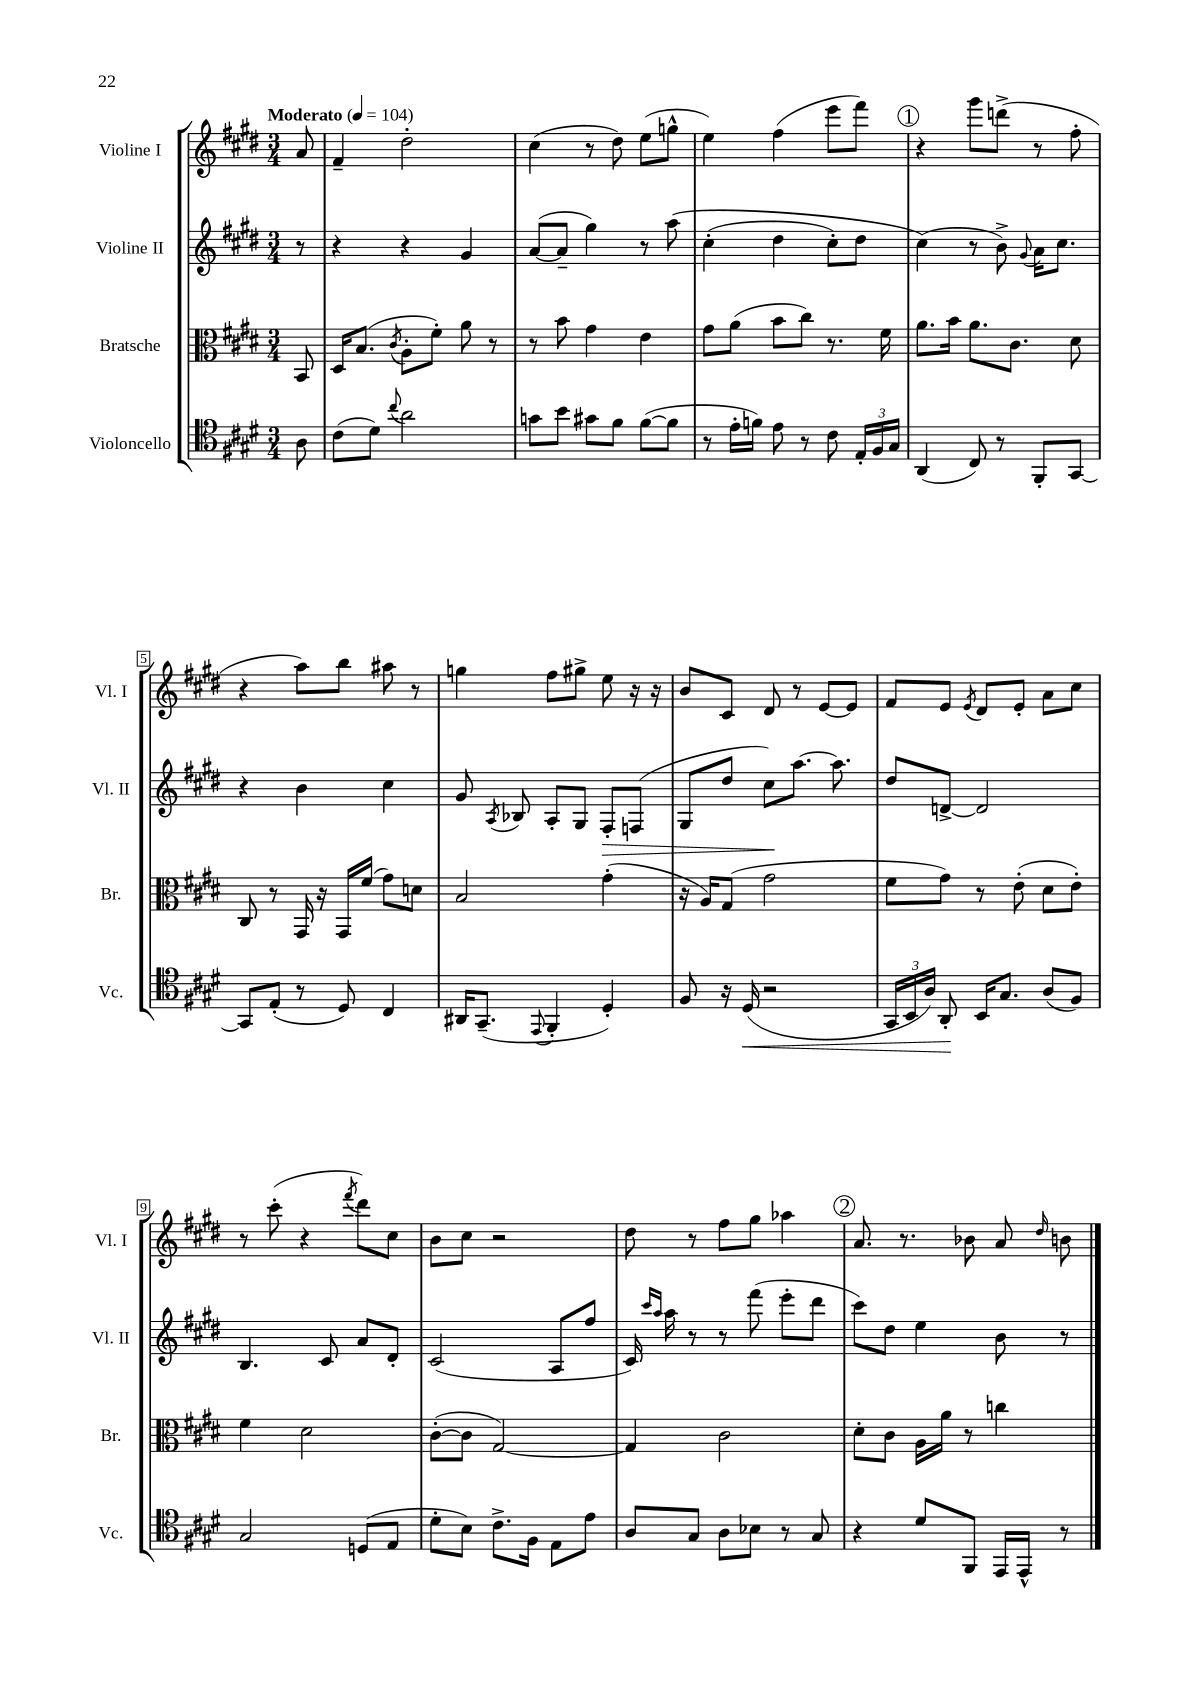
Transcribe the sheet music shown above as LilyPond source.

<<
\new StaffGroup <<
\new Staff = "s0" \with { instrumentName = "Violine I" shortInstrumentName = "Vl. I" } {
    \clef treble \key e \major \numericTimeSignature \time 3/4 \partial 8 \tempo "Moderato" 4 = 104
    \autoBeamOff a'8 |
    fis'4-- dis''2-. |
    cis''4( r8 dis''8) e''8[( g''8]-^ |
    e''4) fis''4( e'''8[ fis'''8]) |
    \mark \markup { \circle "1" } r4 gis'''8[ d'''8]->( r8 fis''8-. |
    r4 a''8[) b''8] ais''8 r8 |
    g''4 fis''8[ gis''8]-> e''8 r16 r16 |
    b'8[ cis'8] dis'8 r8 e'8[~ e'8] |
    fis'8[ e'8] \acciaccatura { e'8 } dis'8[ e'8]-. a'8[ cis''8] |
    r8 cis'''8-.( r4 \acciaccatura { fis'''8 } dis'''8[) cis''8] |
    b'8[ cis''8] r2 |
    dis''8 r8 fis''8[ gis''8] aes''4 |
    \mark \markup { \circle "2" } a'8. r8. bes'8 a'8 \grace { dis''16 } b'8 \bar "|." |
}
\new Staff = "s1" \with { instrumentName = "Violine II" shortInstrumentName = "Vl. II" } {
    \clef treble \key e \major \numericTimeSignature \time 3/4 \partial 8
    \autoBeamOff r8 |
    r4 r4 gis'4 |
    a'8[~( a'8]-- gis''4) r8 a''8\( |
    cis''4-.( dis''4 cis''8[-.) dis''8] |
    \mark \markup { \circle "1" } cis''4(\) r8 b'8->) \appoggiatura { gis'8 } a'16[ cis''8.] |
    r4 b'4 cis''4 |
    gis'8 \acciaccatura { a8 } bes8 a8[-. gis8] fis8[-.\> f8]( |
    gis8[ dis''8] cis''8[\!) a''8.]~ a''8. |
    dis''8[ d'8]~-> d'2 |
    b4. cis'8 a'8[ dis'8]-. |
    cis'2( a8[ fis''8] |
    cis'16) \grace { cis'''16[ a''16] } a''16 r8 r8 fis'''8( e'''8[-. dis'''8] |
    \mark \markup { \circle "2" } cis'''8[) dis''8] e''4 b'8 r8 \bar "|." |
}
\new Staff = "s2" \with { instrumentName = "Bratsche" shortInstrumentName = "Br." } {
    \clef alto \key e \major \numericTimeSignature \time 3/4 \partial 8
    \autoBeamOff b,8 |
    dis16[ b8.]( \acciaccatura { cis'8 } a8[-. fis'8]-.) a'8 r8 |
    r8 b'8 gis'4 e'4 |
    gis'8[ a'8]( b'8[ cis''8]) r8. fis'16 |
    \mark \markup { \circle "1" } a'8.[ b'16] a'8.[ cis'8.] dis'8 |
    cis8 r8 gis,16 r16 gis,16[ fis'16]( gis'8[) d'8] |
    b2 gis'4-.( |
    r16 a16[) gis8]( gis'2 |
    fis'8[ gis'8]) r8 e'8-.( dis'8[ e'8]-.) |
    fis'4 dis'2 |
    cis'8[~-.( cis'8] gis2~) |
    gis4 cis'2 |
    \mark \markup { \circle "2" } dis'8[-. cis'8] a16[ a'16] r8 c''4 \bar "|." |
}
\new Staff = "s3" \with { instrumentName = "Violoncello" shortInstrumentName = "Vc." } {
    \clef tenor \key e \major \numericTimeSignature \time 3/4 \partial 8
    \autoBeamOff a8 |
    cis'8[( dis'8]) \appoggiatura { cis''8 } a'2 |
    g'8[ b'8] gis'8[ fis'8] fis'8[~( fis'8] |
    r8 e'16[-. f'16]) e'8 r8 cis'8 \tuplet 3/2 { e16[-. fis16 gis16] } |
    \mark \markup { \circle "1" } a,4( cis8) r8 fis,8[-. gis,8]~ |
    gis,8[ e8]-.( r8 dis8) cis4 |
    ais,16[ gis,8.]--( \appoggiatura { e,8 } fis,4-. dis4-.) |
    fis8 r16 dis16\<( r2 |
    \tuplet 3/2 { gis,16[ b,16 a16]) } a,8-.\! b,16[ gis8.] a8[( fis8]) |
    gis2 d8[( e8] |
    dis'8[-. b8]) cis'8.[-> fis16] e8[ e'8] |
    a8[ gis8] a8[ bes8] r8 gis8 |
    \mark \markup { \circle "2" } r4 dis'8[ fis,8] e,16[ e,16]-^ r8 \bar "|." |
}
>>
>>
\layout { \context { \Score \override BarNumber.stencil = #(make-stencil-boxer 0.1 0.3 ly:text-interface::print) } }
